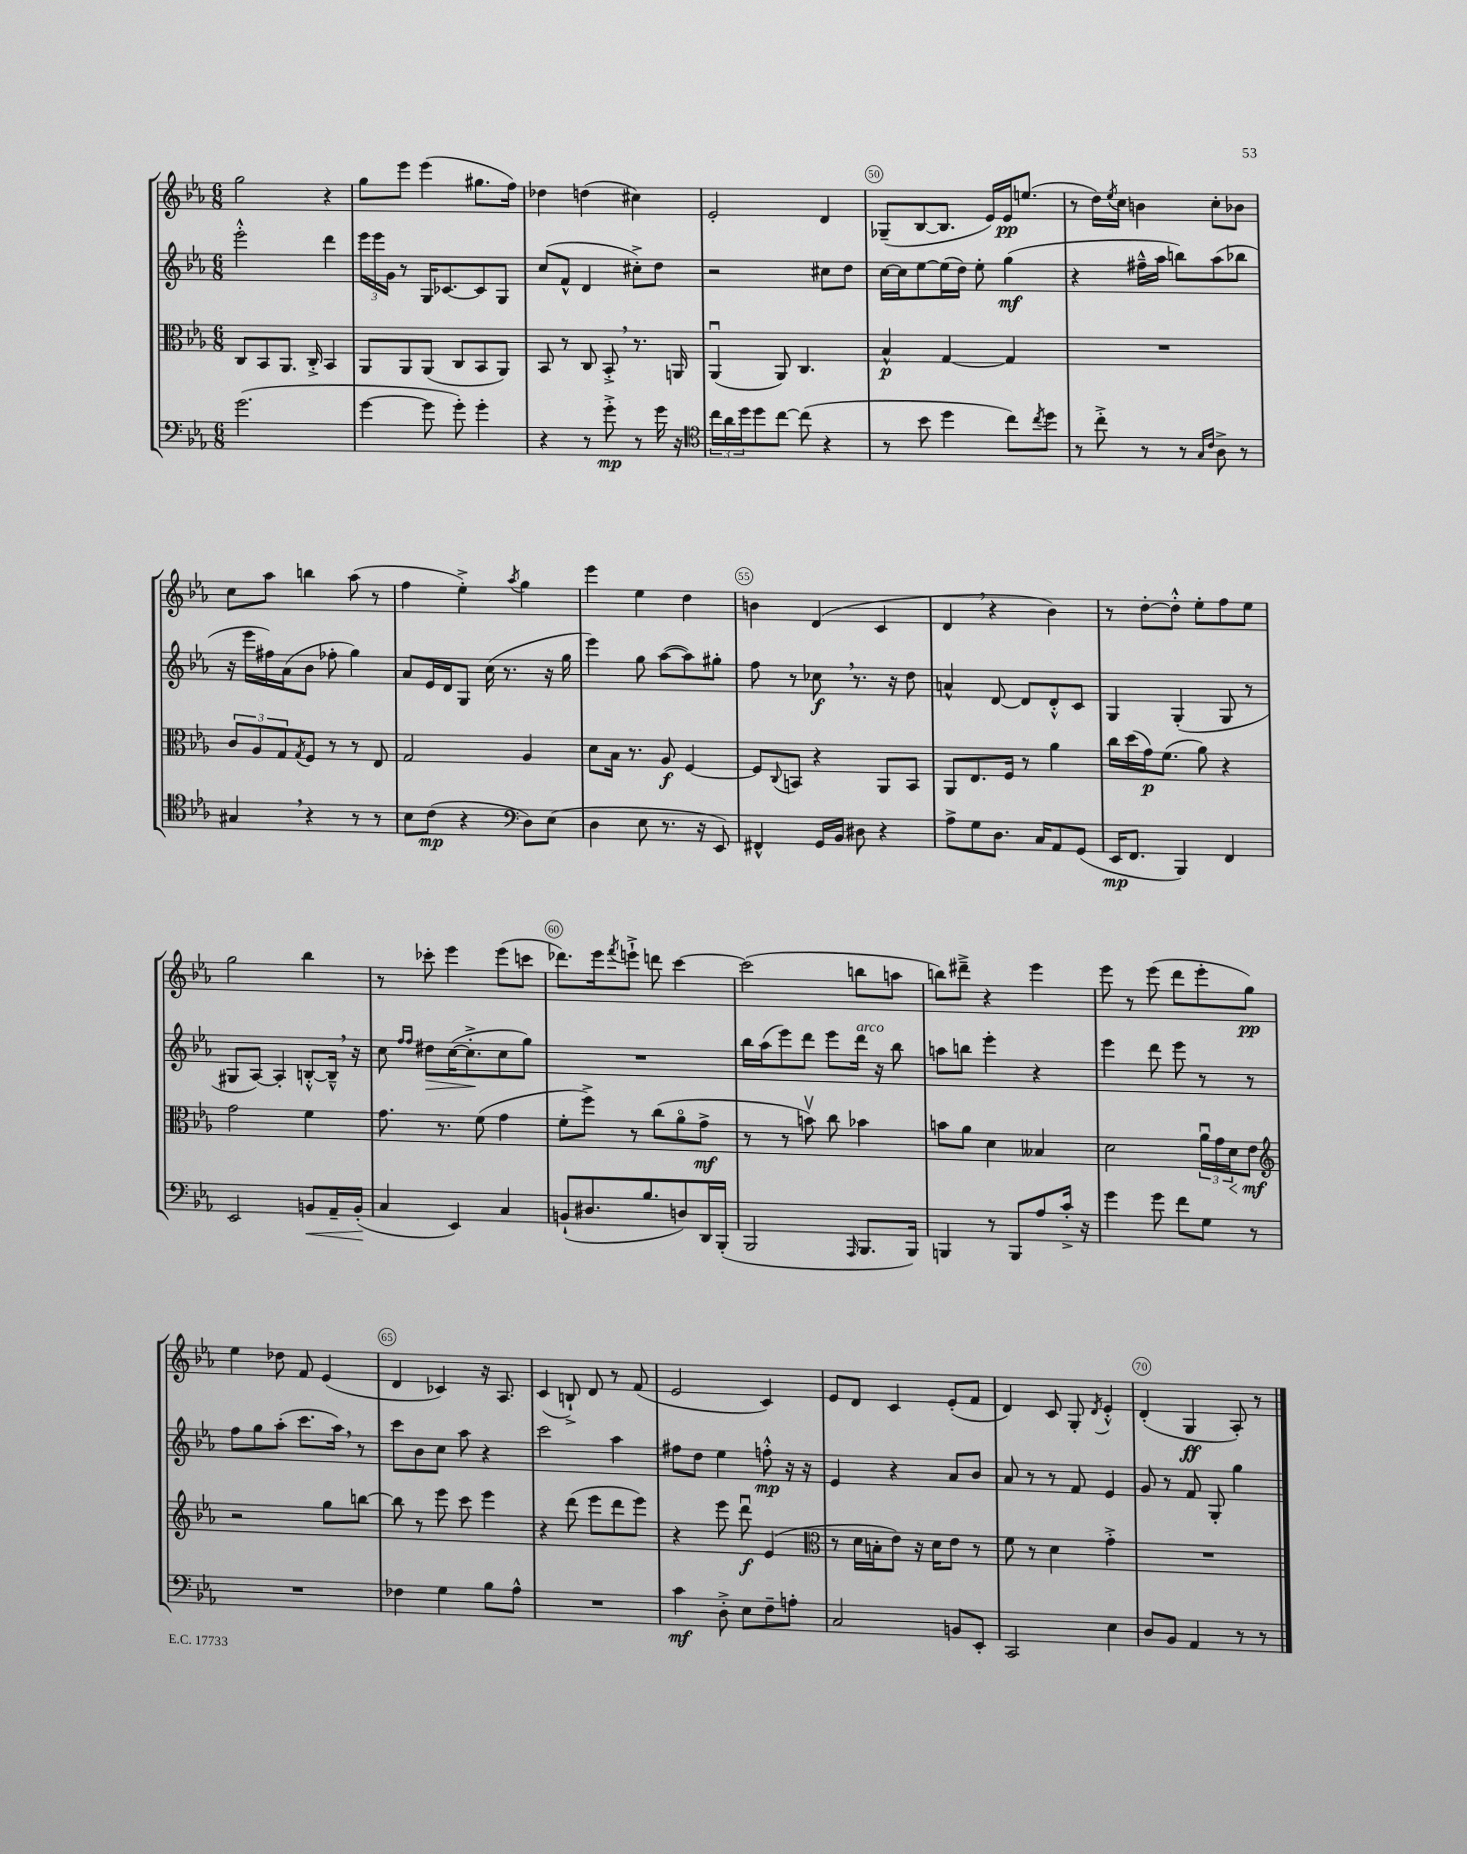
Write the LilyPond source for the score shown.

<<
\new StaffGroup <<
\new Staff = "s0" {
    \clef treble \key ees \major \numericTimeSignature \time 6/8
    g''2 r4 |
    g''8 ees'''8 ees'''4( gis''8. f''16) |
    des''4 d''4( cis''4) |
    ees'2-. d'4 |
    ges8--( bes8~ bes8. ees'16) ees'16\pp e''8.( |
    r8 d''16) \acciaccatura { ees''8 } c''16 b'4 c''8-. bes'8 |
    c''8 aes''8 b''4 aes''8( r8 |
    f''4 ees''4-.->) \acciaccatura { aes''8 } g''4 |
    ees'''4 ees''4 d''4 |
    b'4 d'4( c'4 |
    d'4 \breathe r4 bes'4) |
    r8 d''8~-. d''8-.-^ ees''8-. f''8 ees''8 |
    g''2 bes''4 |
    r8 ces'''8-. ees'''4 ees'''8( c'''8 |
    des'''8.) ees'''16 \acciaccatura { f'''8 } e'''8-!-> d'''8 c'''4~ |
    c'''2( b''8 a''8 |
    b''8) dis'''8---> r4 ees'''4 |
    ees'''8 r8 ees'''8( d'''8 ees'''8-. g''8\pp) |
    ees''4 des''8 f'8 ees'4( |
    d'4 ces'4) r16 aes8. |
    c'4( b8-!->) d'8 r8 f'8( |
    ees'2 c'4) |
    ees'8 d'8 c'4 ees'8-.( f'8 |
    d'4) c'8 g8-. \acciaccatura { d'8 } ees'4-.-^ |
    d'4-.( g4\ff aes8-.) r8 \bar "|." |
}
\new Staff = "s1" {
    \clef treble \key ees \major \numericTimeSignature \time 6/8
    ees'''2-.-^ d'''4 |
    \tuplet 3/2 { ees'''16 ees'''16 g'16 } r8 g16 ces'8.~ ces'8 g8 |
    c''8( f'8-^ d'4 cis''8-.->) d''8 |
    r2 cis''8 d''8 |
    c''16~ c''16 ees''8~ ees''16( d''16) ees''8-. g''4\mf( |
    r4 fis''16---^ aes''16 b''8) aes''8( bes''8 |
    r16 ees'''16 fis''16) aes'16( bes'8 fes''8-. g''4) |
    aes'8 ees'16 d'16 g8 c''16( r8. r16 g''16 |
    ees'''4) g''8 aes''8~( aes''8) gis''8-. |
    f''8 r8 ces''8\f \breathe r8. r16 d''8 |
    a'4-^ d'8~ d'8 d'8-.-^ c'8 |
    g4 g4-.( g8 r8 |
    gis8 aes8~) aes4-. b8~-.-^ b16---^ \breathe r16 |
    c''8 \grace { f''16 f''16 } dis''8\> c''16~( c''8.-.->\! c''8 g''8) |
    R2. |
    bes''16 aes''16( ees'''8) d'''8 ees'''8 d'''16^\markup { \italic "arco" } r16 bes''8 |
    a''8 b''8 ees'''4-. r4 |
    ees'''4 d'''8 ees'''8 r8 r8 |
    f''8 g''8 aes''8-.( c'''8. aes''16) \breathe r8 |
    c'''8 bes'8 c''8 aes''8 r4 |
    c'''2 aes''4 |
    fis''8 d''8 ees''4 f''8-.-^\mp r16 r16 |
    ees'4 r4 aes'8 bes'8 |
    aes'8 r8 r8 f'8 ees'4 |
    g'8 r8 f'8 g8-. g''4 \bar "|." |
}
\new Staff = "s2" {
    \clef alto \key ees \major \numericTimeSignature \time 6/8
    c8 bes,8 aes,8. c16-.-> bes,4 |
    aes,8 aes,8 aes,8( c8 bes,8 aes,8) |
    bes,8 r8 c8 bes,8-.-> \breathe r8. a,16 |
    aes,4\downbow( aes,8) c4. |
    bes4-^\p g4~ g4 |
    R2. |
    \tuplet 3/2 { c'8 aes8 g8 } \acciaccatura { g8 } f8 r8 r8 ees8 |
    g2 aes4 |
    d'8 bes16 r8. aes8\f f4~ |
    f8 \appoggiatura { c8 } b,8 r4 aes,8 b,8 |
    aes,8 ees8. f16 r8 aes'4 |
    c''16 d''16( g'16\p) f'8.( aes'8) r4 |
    g'2 f'4 |
    g'8. r8. f'8( g'4 |
    f'8-. f''8->) r8 c''8( aes'8\flageolet g'8->\mf |
    r8 r8 b'8\upbow) c''8 bes'4 |
    b'8 aes'8 d'4 beses4 |
    d'2 \tuplet 3/2 { aes'16\downbow g'16 d'16\< } ees'8\mf\! |
    \clef treble r2 g''8 b''8~ |
    b''8 r8 ees'''8 c'''8 ees'''4 |
    r4 d'''8( ees'''8 d'''8 ees'''8) |
    r4 ees'''8 d'''8\downbow\f ees'4( |
    \clef alto r8 d'16 b16-. ees'8) r16 d'16 ees'8 r8 |
    f'8 r8 d'4 g'4-.-> |
    R2. \bar "|." |
}
\new Staff = "s3" {
    \clef bass \key ees \major \numericTimeSignature \time 6/8
    g'2.( |
    g'4~ g'8 g'8-.) g'4-. |
    r4 r8 g'8-.->\mp r8 g'16 r16 |
    \clef tenor \tuplet 3/2 { c''16 aes'16 d''16 } d''8 c''8~ c''8( r4 |
    r8 bes'8 d''4 c''8) \acciaccatura { c''8 } d''8 |
    r8 c''8-.-> r8 r8 \grace { g16 c'16 } aes8-> r8 |
    gis4 \breathe r4 r8 r8 |
    bes8 c'8\mp( r4 \clef bass d8) ees8( |
    d4 ees8 r8. r16 ees,8) |
    fis,4-^ g,16 bes,16 dis8 r4 |
    aes8-> g8 d8. c16 aes,8 g,8( |
    ees,16\mp f,8. bes,,4) f,4 |
    ees,2 b,8\< aes,16-- b,16-.\!( |
    c4 ees,4) c4 |
    b,8-!( dis8. bes8. d8) d,16 bes,,16-.( |
    bes,,2 \grace { aes,,16 } bes,,8. bes,,16) |
    b,,4 r8 b,,8 aes8 c'16-.-> r16 |
    g'4 g'8 f'8 g8 r8 |
    R2. |
    fes4 g4 bes8 aes8-^ |
    R2. |
    c'4\mf d8-.-> ees8 f8-- a8-. |
    c2 b,8 ees,8-. |
    c,2 ees4 |
    d8 bes,8 aes,4 r8 r8 \bar "|." |
}
>>
>>
\layout { \context { \Score currentBarNumber = #46 \override BarNumber.break-visibility = ##(#f #t #t) barNumberVisibility = #(every-nth-bar-number-visible 5) \override BarNumber.stencil = #(make-stencil-circler 0.1 0.3 ly:text-interface::print) } }
